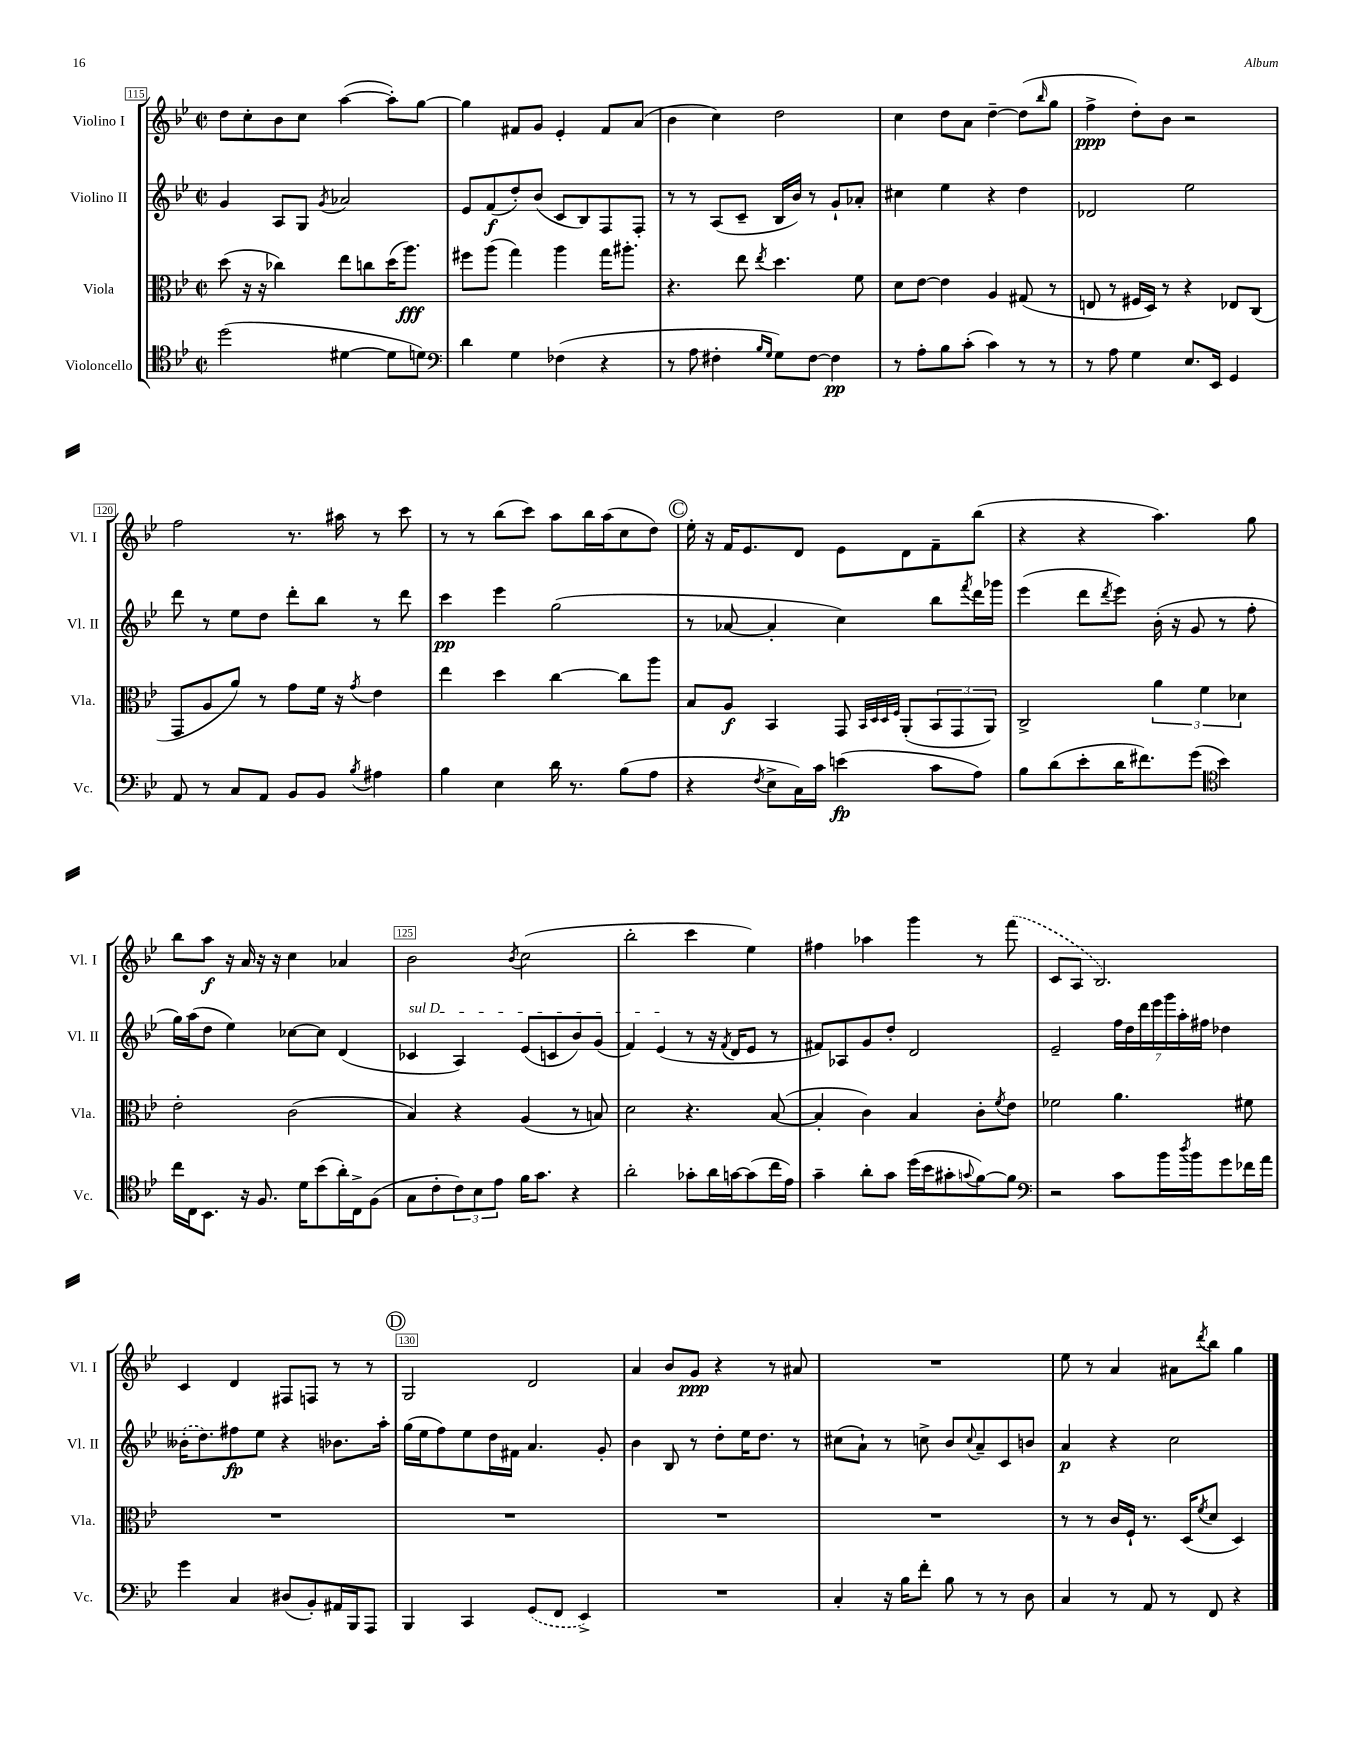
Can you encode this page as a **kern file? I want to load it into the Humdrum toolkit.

**kern	**kern	**kern	**kern
*staff4	*staff3	*staff2	*staff1
*clefC4	*clefC3	*clefG2	*clefG2
*k[b-e-]	*k[b-e-]	*k[b-e-]	*k[b-e-]
*M2/2	*M2/2	*M2/2	*M2/2
*met(c|)	*met(c|)	*met(c|)	*met(c|)
(2dd	(8dd	4g	8dd
.	16r	.	8cc'
.	16r	.	.
.	4cc-)	8A	8b-
.	.	8G	8cc
.	.	8qg	.
[4d#	8ee-	2a-	([4aa
.	8cc	.	.
8d#]	(16dd	.	8aa'])
.	8.aa)	.	.
8d)	.	.	[8gg
=	=	=	=
*clefF4	*	*	*
4d	8ff#	8e-	4gg]
.	(8aa	(8f	.
4G	4gg)	8dd')	8f#
.	.	(8b-	8g
(4F-	4aa	8c	4e-'
.	.	8B-)	.
4r	16gg	8F	8f#
.	8.aa#'	.	.
.	.	8F'	(8a
=	=	=	=
8r	4.r	8r	4b-
8A	.	8r	.
4F#'	.	(8A	4cc)
.	8ee-	8c~	.
16qqB-	.	.	.
16qqG	8qee-	.	.
8G)	4.dd	16B-	2dd
.	.	16b-)	.
[8F#	.	8r	.
4F#]	.	8g`	.
.	8f	8a-'	.
=	=	=	=
8r	8d	4cc#	4cc
8A'	[8e-	.	.
8B-	4e-]	4ee-	8dd
(8c'	.	.	8a
4c)	4A	4r	[4dd~
8r	(8G#	4dd	(8dd]
.	.	.	16qqbb-
8r	8r	.	8gg
=	=	=	=
8r	8E	2d-	4ff^
8A	8r	.	.
4G	16F#	.	8dd')
.	16D)	.	.
.	8r	.	8b-
8.E-	4r	2ee-	2r
16EE-	.	.	.
4GG	8E-	.	.
.	(8C	.	.
=	=	=	=
8AA	8GG	8ddd	2ff
8r	8A	8r	.
8C	8a)	8ee-	.
8AA	8r	8dd	.
8BB-	8g	8ddd'	8.r
8BB-	16f	8bb-	.
.	16r	.	16aa#
8qB-	8qg	.	.
4A#	4e-	8r	8r
.	.	8ddd	8ccc
=	=	=	=
4B-	4ee-	4ccc	8r
.	.	.	8r
4E-	4dd	4eee-	(8bb-
.	.	.	8ccc)
16d	[4cc	(2gg	8aa
8.r	.	.	.
.	.	.	16bb-
.	.	.	(16aa
(8B-	8cc]	.	8cc
8A	8aa	.	8dd)
=	=	=	=
4r	8B-	8r	16ee-'
.	.	.	16r
.	8A	[8a-	16f
.	.	.	8.e-
8qF	.	.	.
8E-^	4BB-	4a-']	.
16C)	.	.	8d
16c	.	.	.
(4e	8GG	4cc)	8e-
.	32qqBB-	.	.
.	32qqD	.	.
.	32qqD	.	.
.	32qqF	.	.
.	(8AA'	.	8d
8c	12BB-	8bb-	8f~
.	12GG	.	.
.	.	8qfff	.
8A)	.	16ddd	(8bb-
.	12AA)	.	.
.	.	16ggg-	.
=	=	=	=
8B-	2C^	(4eee-	4r
(8d	.	.	.
8e-'	.	8ddd	4r
.	.	8qddd	.
16d	.	8eee-)	.
8.f#)	.	.	.
.	6a	(16b-'	4.aa)
.	.	16r	.
(8g	.	8g	.
.	6f	.	.
*clefC4	*	*	*
4b-)	.	8r	.
.	6d-	.	.
.	.	8ff'	8gg
=	=	=	=
16cc	2e-'	16gg)	8bb-
16C	.	(16aa	.
8.BB-	.	8dd	8aa
.	.	4ee-)	16r
16r	.	.	16a
8.F	.	.	16r
.	.	.	16r
.	(2c	[8cc-	4cc
16d	.	.	.
(8b-	.	8cc-]	.
16a')	.	(4d	4a-
16C^	.	.	.
(8F	.	.	.
=	=	=	=
8G	4B-)	4c-	2b-
8c'	.	.	.
12c)	4r	4A)	.
12B-	.	.	.
12e-	.	.	.
.	.	.	8qb-
16f	(4A	(8e-	(2cc
8.g	.	.	.
.	.	8c	.
4r	8r	8b-)	.
.	8B)	(8g	.
=	=	=	=
2a'	2d	4f)	2bb-'
.	.	(4e-	.
8g-'	4.r	8r	4ccc
16a	.	16r	.
.	.	8qf	.
[16g	.	16d	.
(8g]	.	8e-	4ee-)
16cc	([8B-	8r	.
16e-)	.	.	.
=	=	=	=
4g~	4B-']	8f#)	4ff#
.	.	8A-	.
8a'	4c)	8g	4aa-
8g	.	8dd'	.
(16dd	4B-	2d	4ggg
16b-	.	.	.
8g#'	.	.	.
8qqg	.	.	.
[8f)	8c'	.	8r
.	8qf	.	.
8f]	8e-	.	(8fff
=	=	=	=
*clefF4	*	*	*
2r	2f-	2e-~	8c
.	.	.	8A
.	.	.	2.B-)
8c	4.a	28ff	.
.	.	28dd	.
.	.	28ddd	.
.	.	28eee-	.
16b-	.	.	.
.	.	28ggg	.
.	.	28aa'	.
8qdd	.	.	.
16b-	.	.	.
.	.	28ff#	.
8g	.	4dd-	.
16f-	8f#	.	.
16a	.	.	.
=	=	=	=
4g	1r	(16b--'	4c
.	.	8.dd)	.
4C	.	8ff#	4d
.	.	8ee-	.
(8D#	.	4r	8F#
8BB-')	.	.	8F
16AA#	.	8.b-	8r
16BBB-	.	.	.
8AAA	.	.	8r
.	.	16aa'	.
=	=	=	=
4BBB-	1r	(16gg	2G
.	.	16ee-	.
.	.	8ff)	.
4CC	.	8ee-	.
.	.	16dd	.
.	.	16f#	.
(8GG	.	4.a	2d
8FF	.	.	.
4EE-^)	.	.	.
.	.	8g'	.
=	=	=	=
1r	1r	4b-	4a
.	.	8B-	8b-
.	.	8r	8g
.	.	8dd'	4r
.	.	16ee-	.
.	.	8.dd	.
.	.	.	8r
.	.	8r	8a#
=	=	=	=
4C'	1r	(8cc#	1r
.	.	8a`)	.
16r	.	8r	.
16B-	.	.	.
8f'	.	8cc^	.
8B-	.	8b-	.
.	.	8qqcc	.
8r	.	8a~	.
8r	.	8c	.
8D	.	8b	.
=	=	=	=
4C	8r	4a	8ee-
.	8r	.	8r
8r	16c	4r	4a
.	16F`	.	.
8AA	8.r	.	.
8r	.	2cc	8a#
.	(16D	.	.
.	8qf	.	8qddd
8FF	8d	.	8bb-
4r	4D)	.	4gg
==	==	==	==
*-	*-	*-	*-
